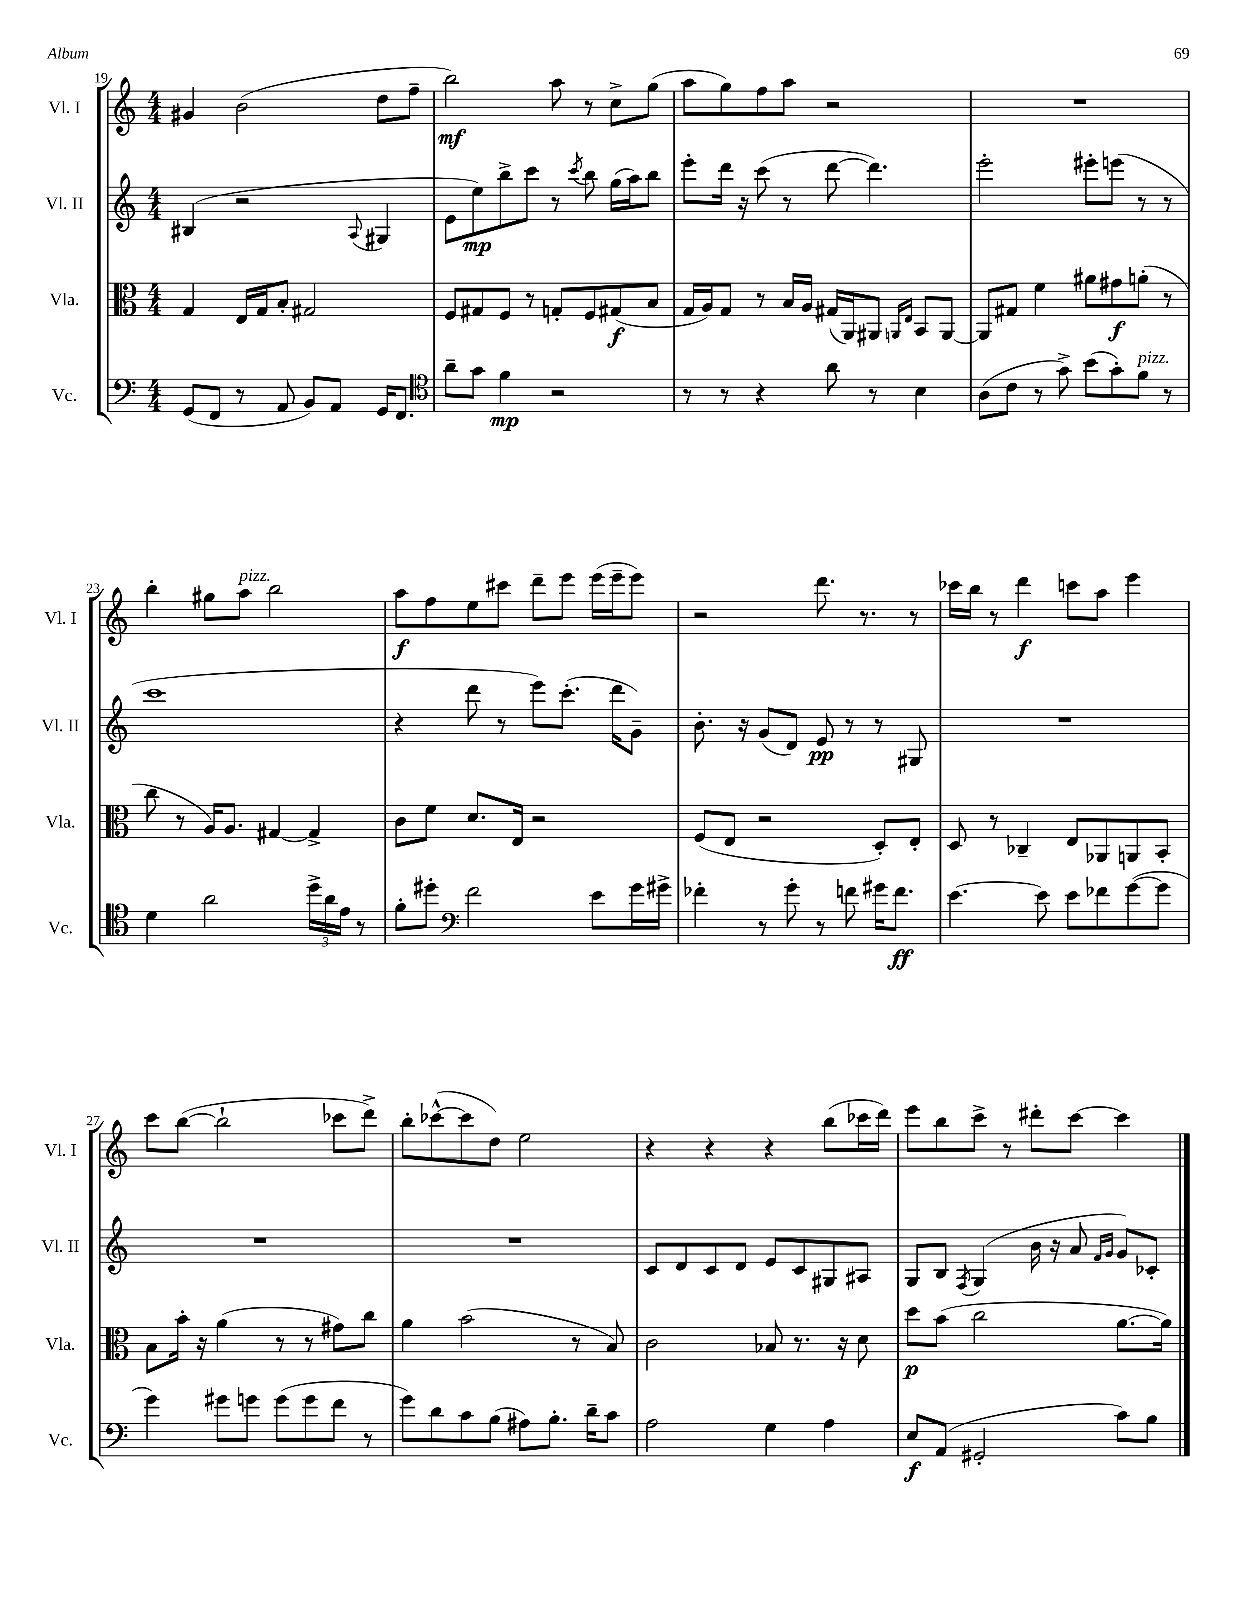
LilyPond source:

<<
\new StaffGroup <<
\new Staff = "s0" \with { instrumentName = "Vl. I" shortInstrumentName = "Vl. I" } {
    \clef treble \key c \major \numericTimeSignature \time 4/4
    gis'4 b'2( d''8 f''8-- |
    b''2\mf) a''8 r8 c''8-> g''8( |
    a''8 g''8) f''8 a''8 r2 |
    R1 |
    b''4-. gis''8 a''8^\markup { \italic "pizz." } b''2 |
    a''8\f f''8 e''8 cis'''8 d'''8-- e'''8 e'''16( e'''16-- e'''8) |
    r2 d'''8. r8. r8 |
    ces'''16 b''16 r8 d'''4\f c'''8 a''8 e'''4 |
    c'''8 b''8~( b''2-! ces'''8 d'''8->) |
    b''8-. ces'''8~-^( ces'''8 d''8) e''2 |
    r4 r4 r4 b''8( ces'''16 d'''16) |
    e'''8 b''8 c'''8-> r8 dis'''8-. c'''8~ c'''4 \bar "|." |
}
\new Staff = "s1" \with { instrumentName = "Vl. II" shortInstrumentName = "Vl. II" } {
    \clef treble \key c \major \numericTimeSignature \time 4/4
    bis4( r2 \appoggiatura { a8 } gis4 |
    e'8 e''8\mp) b''8-> c'''8 r8 \acciaccatura { c'''8 } b''8 g''16( a''16) b''8 |
    e'''8-. d'''16 r16 c'''8( r8 d'''8~ d'''4.) |
    e'''2-. eis'''8-. e'''8( r8 r8 |
    c'''1 |
    r4 d'''8 r8 e'''8) c'''8.-.( d'''16 g'8--) |
    b'8.-. r16 g'8( d'8) e'8\pp r8 r8 gis8 |
    R1 |
    R1 |
    R1 |
    c'8 d'8 c'8 d'8 e'8 c'8 gis8 ais8 |
    g8 b8 \acciaccatura { f8 } g4( b'16 r16 a'8 \grace { f'16 g'16 } g'8) ces'8-. \bar "|." |
}
\new Staff = "s2" \with { instrumentName = "Vla." shortInstrumentName = "Vla." } {
    \clef alto \key c \major \numericTimeSignature \time 4/4
    g4 e16 g16 b8-. gis2 |
    f8 gis8 f8 r8 g8-. f8 gis8\f( b8 |
    g16 a16) g8 r8 b16 a16 gis16( a,16) ais,8 \grace { a,16 e16 } b,8 a,8~ |
    a,8 gis8 f'4 ais'8 gis'8\f a'8-.( r8 |
    c''8 r8 a16) a8. gis4~ gis4-> |
    c'8 f'8 d'8. e16 r2 |
    f8( e8 r2 d8-.) e8-. |
    d8 r8 ces4-- e8 aes,8 a,8 b,8-. |
    b8 b'16-. r16 a'4( r8 r8 gis'8) c''8 |
    a'4 b'2( r8 b8) |
    c'2 bes8 r8. r16 d'8 |
    d''8\p b'8( c''2 a'8.~ a'16) \bar "|." |
}
\new Staff = "s3" \with { instrumentName = "Vc." shortInstrumentName = "Vc." } {
    \clef bass \key c \major \numericTimeSignature \time 4/4
    g,8( f,8 r8 a,8 b,8) a,8 g,16 f,8. |
    \clef tenor a'8-- g'8 f'4\mp r2 |
    r8 r8 r4 a'8 r8 b4 |
    a8( c'8 r8 g'8->) b'8( g'8-.) f'8^\markup { \italic "pizz." } r8 |
    d'4 a'2 \tuplet 3/2 { d''16-> a'16 e'16 } r8 |
    f'8-. dis''8-. \clef bass f'2 e'8 g'16 gis'16-> |
    fes'4-. r8 g'8-. r8 f'8 gis'16 f'8.\ff |
    e'4.~ e'8 e'8 fes'8 g'8~( g'8 |
    g'4) gis'8 g'8 g'8( g'8 f'8 r8 |
    g'8) d'8 c'8 b8( ais8) b8.-. d'16-- c'8 |
    a2 g4 a4 |
    e8\f a,8( gis,2-. c'8) b8 \bar "|." |
}
>>
>>
\layout { \context { \Score currentBarNumber = #19 } }
